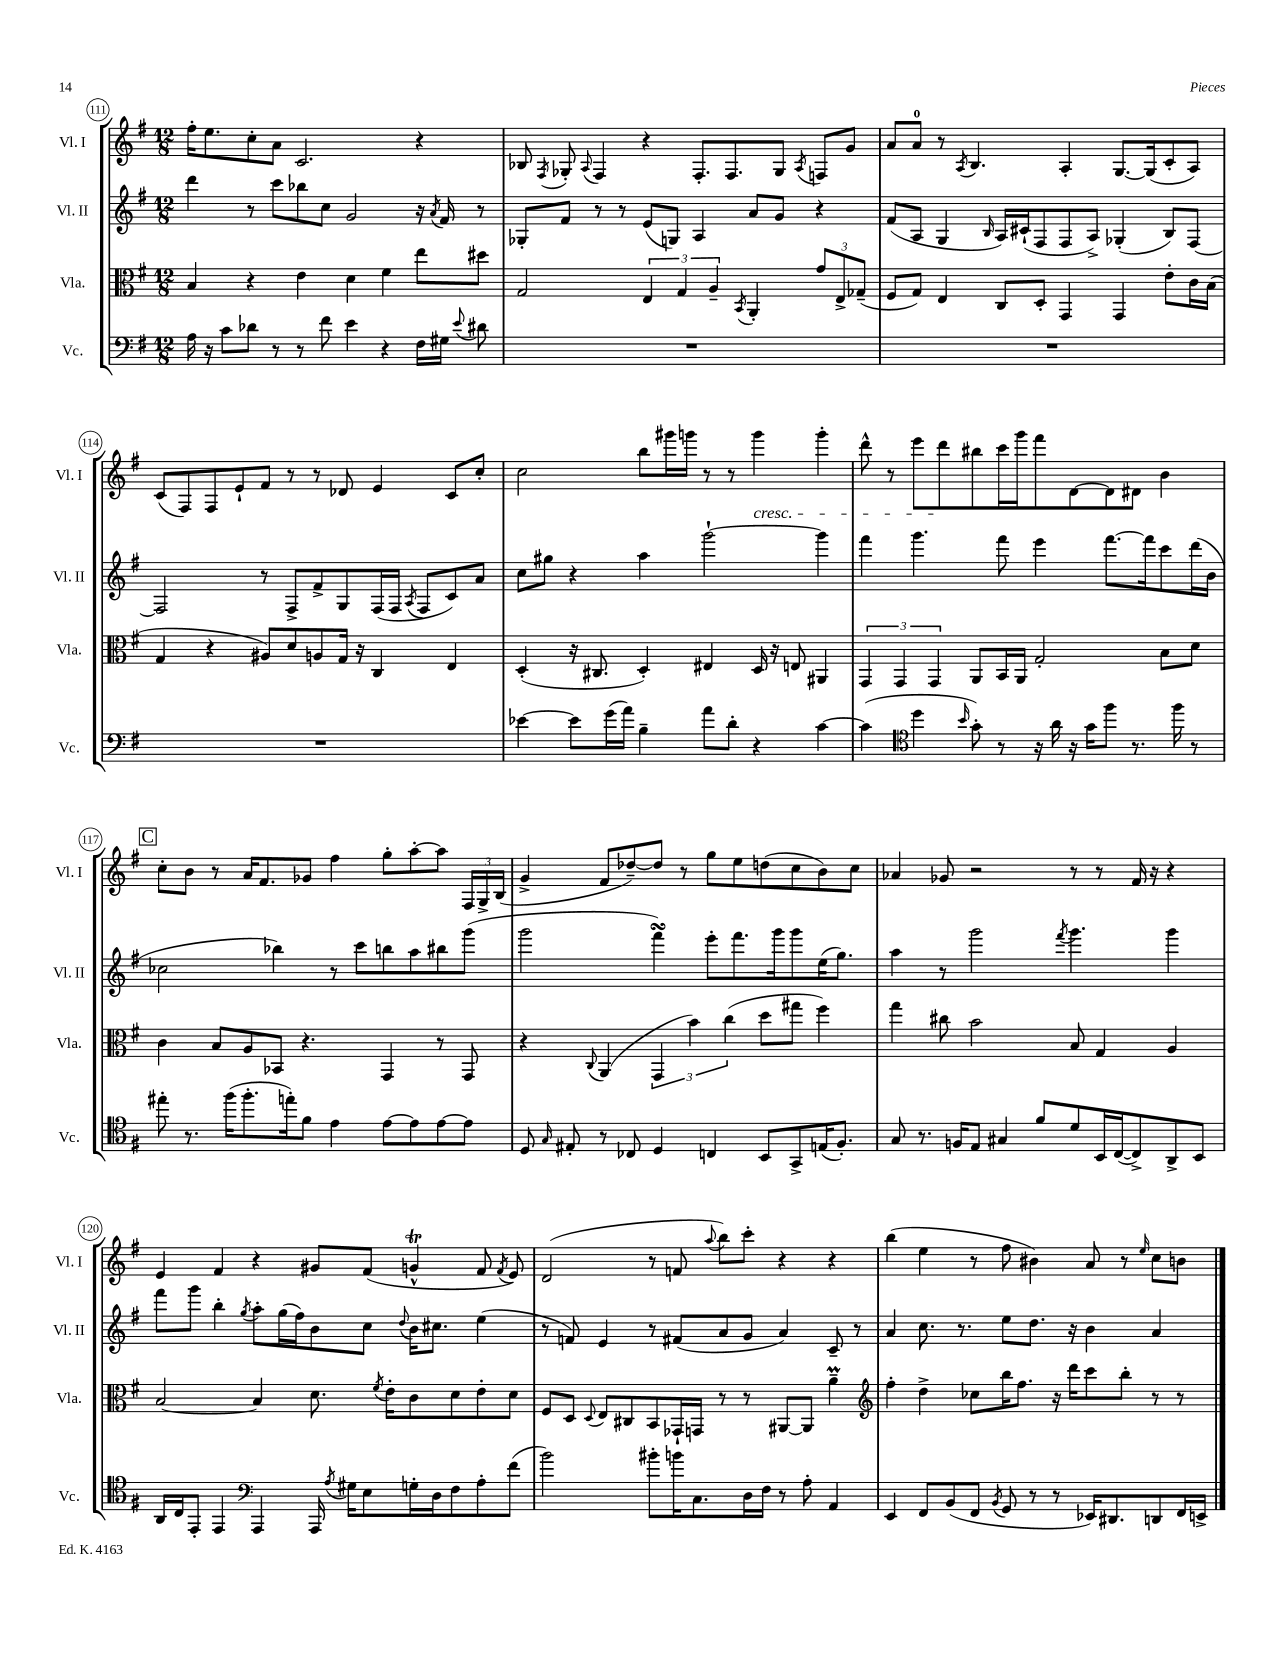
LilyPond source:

<<
\new StaffGroup <<
\new Staff = "s0" \with { instrumentName = "Vl. I" shortInstrumentName = "Vl. I" } {
    \clef treble \key g \major \numericTimeSignature \time 12/8
    \autoBeamOff fis''16[-. e''8. c''8-. a'8] c'2. r4 |
    bes8 \acciaccatura { fis8 } ges8-. \appoggiatura { a8 } fis4 r4 fis8.[-. fis8. ges8] \acciaccatura { a8 } f8[ g'8] |
    a'8[ a'8]-0 r8 \acciaccatura { a8 } b4. a4-. g8.[~ g16( c'8-. a8]) |
    c'8[( fis8) fis8 e'8-! fis'8] r8 r8 des'8 e'4 c'8[ c''8]-. |
    c''2 b''8[ gis'''16 g'''16] r8 r8 g'''4\cresc g'''4-. |
    d'''8-^ r8 e'''8[ d'''8\! bis''8 c'''16 g'''16 fis'''8 d'8~ d'8 dis'8] b'4 |
    \mark \markup { \box "C" } c''8[-. b'8] r8 a'16[ fis'8. ges'8] fis''4 g''8[-. a''8~-. a''8] \tuplet 3/2 { fis16[ g16-> b16]( } |
    g'4-> fis'8[ des''8~--) des''8] r8 g''8[ e''8 d''8( c''8 b'8) c''8] |
    aes'4 ges'8 r2 r8 r8 fis'16 r16 r4 |
    e'4 fis'4 r4 gis'8[ fis'8]( g'4-^\trill fis'8 \acciaccatura { fis'8 } e'8) |
    d'2( r8 f'8 \appoggiatura { a''8 } b''8[) c'''8]-. r4 r4 |
    b''4( e''4 r8 fis''8 bis'4) a'8 r8 \grace { e''16 } c''8[ b'8] \bar "|." |
}
\new Staff = "s1" \with { instrumentName = "Vl. II" shortInstrumentName = "Vl. II" } {
    \clef treble \key g \major \numericTimeSignature \time 12/8
    \autoBeamOff d'''4 r8 c'''8[ bes''8 c''8] g'2 r16 \acciaccatura { a'8 } fis'16 r8 |
    ges8[-. fis'8] r8 r8 e'8[( g8]) a4 a'8[ g'8] r4 |
    fis'8[( a8] g4 \grace { b16 } a16[) cis'16-!( fis8 fis8 a8]->) ges4-.( b8[) fis8]~ |
    fis2 r8 fis8[-> fis'8-> g8 fis16( fis16] \acciaccatura { a8 } fis8[ c'8) a'8] |
    c''8[ gis''8] r4 a''4 g'''2~-! g'''4 |
    fis'''4 g'''4. fis'''8 e'''4 fis'''8.[~ fis'''16 c'''8 d'''16( b'16] |
    \mark \markup { \box "C" } ces''2 bes''4) r8 c'''8[ b''8 a''8 bis''8 g'''8]( |
    g'''2 fis'''4\turn) e'''8[-. fis'''8. g'''16 g'''8 e''16( g''8.]) |
    a''4 r8 g'''2 \acciaccatura { fis'''8 } g'''4. g'''4 |
    fis'''8[ g'''8] b''4-. \acciaccatura { g''8 } a''8[-. g''16( fis''16) b'8 c''8] \appoggiatura { d''8 } b'16[ cis''8.] e''4( |
    r8 f'8) e'4 r8 fis'8[( a'8 g'8] a'4) c'8-- r8 |
    a'4 c''8. r8. e''8[ d''8.] r16 b'4 a'4 \bar "|." |
}
\new Staff = "s2" \with { instrumentName = "Vla." shortInstrumentName = "Vla." } {
    \clef alto \key g \major \numericTimeSignature \time 12/8
    \autoBeamOff b4 r4 e'4 d'4 fis'4 e''8[ dis''8] |
    g2 \tuplet 3/2 { e4 g4 a4-- } \acciaccatura { b,8 } a,4-. \tuplet 3/2 { g'8[ e8-> ges8]--( } |
    fis8[ g8]) e4 c8[ d8]-. g,4 g,4 e'8[-. c'16 b16]( |
    g4 r4 ais8[) d'8 a8 g16] r16 c4 e4 |
    d4-.( r16 cis8. d4-.) eis4 d16 r16 e8 ais,4 |
    \tuplet 3/2 { g,4 g,4 g,4 } a,8[ b,16 a,16] g2-. b8[ d'8] |
    \mark \markup { \box "C" } c'4 b8[ a8 bes,8] r4. g,4 r8 g,8 |
    r4 \appoggiatura { c8 } a,4( \tuplet 3/2 { g,4 b'4) c''4( } d''8[ gis''8] fis''4) |
    g''4 cis''8 b'2 b8 g4 a4 |
    b2~ b4 d'8. \acciaccatura { fis'8 } e'16[-. c'8 d'8 e'8-. d'8] |
    fis8[ d8] \appoggiatura { d8 } e8[ cis8 b,8 ges,16-! g,16] r8 r8 ais,8[~ ais,8] a'4--\prall |
    \clef treble fis''4-. d''4-> ces''8[ b''16 fis''8.] r16 d'''16[ c'''8 b''8]-. r8 r8 \bar "|." |
}
\new Staff = "s3" \with { instrumentName = "Vc." shortInstrumentName = "Vc." } {
    \clef bass \key g \major \numericTimeSignature \time 12/8
    \autoBeamOff a16 r16 c'8[ des'8] r8 r8 fis'8 e'4 r4 fis16[ gis16] \appoggiatura { e'8 } dis'8 |
    R1. |
    R1. |
    R1. |
    ees'4~ ees'8[ g'16( a'16]) b4-- a'8[ d'8]-. r4 c'4~ |
    c'4( \clef tenor d''4 \grace { b'16 } g'8-.) r8 r16 a'16 r16 g'16[ fis''8] r8. fis''16 r8 |
    \mark \markup { \box "C" } eis''8-. r8. fis''16[( fis''8.-. e''16-.) fis'8] e'4 e'8[~ e'8 e'8~ e'8] |
    d8 \grace { g16 } eis8-. r8 ces8 d4 c4 b,8[ g,8-> e16( fis8.]-.) |
    g8 r8. f16[ e8] gis4 fis'8[ d'8 b,16 c16~( c8->) a,8-> b,8] |
    a,16[ c16 e,8]-. e,4 \clef bass a,,4 a,,16 \acciaccatura { a8 } gis16[ e8 g16-. d16 fis8 a8-. fis'8]( |
    b'2) bis'8[-. b'16 c8. d16 fis16] r8 a8-. a,4 |
    e,4 fis,8[ b,8( fis,8] \acciaccatura { b,8 } g,8 r8 r8 ees,16[) dis,8. d,8 fis,16 e,16]-> \bar "|." |
}
>>
>>
\layout { \context { \Score currentBarNumber = #111 \override BarNumber.stencil = #(make-stencil-circler 0.1 0.3 ly:text-interface::print) } }
